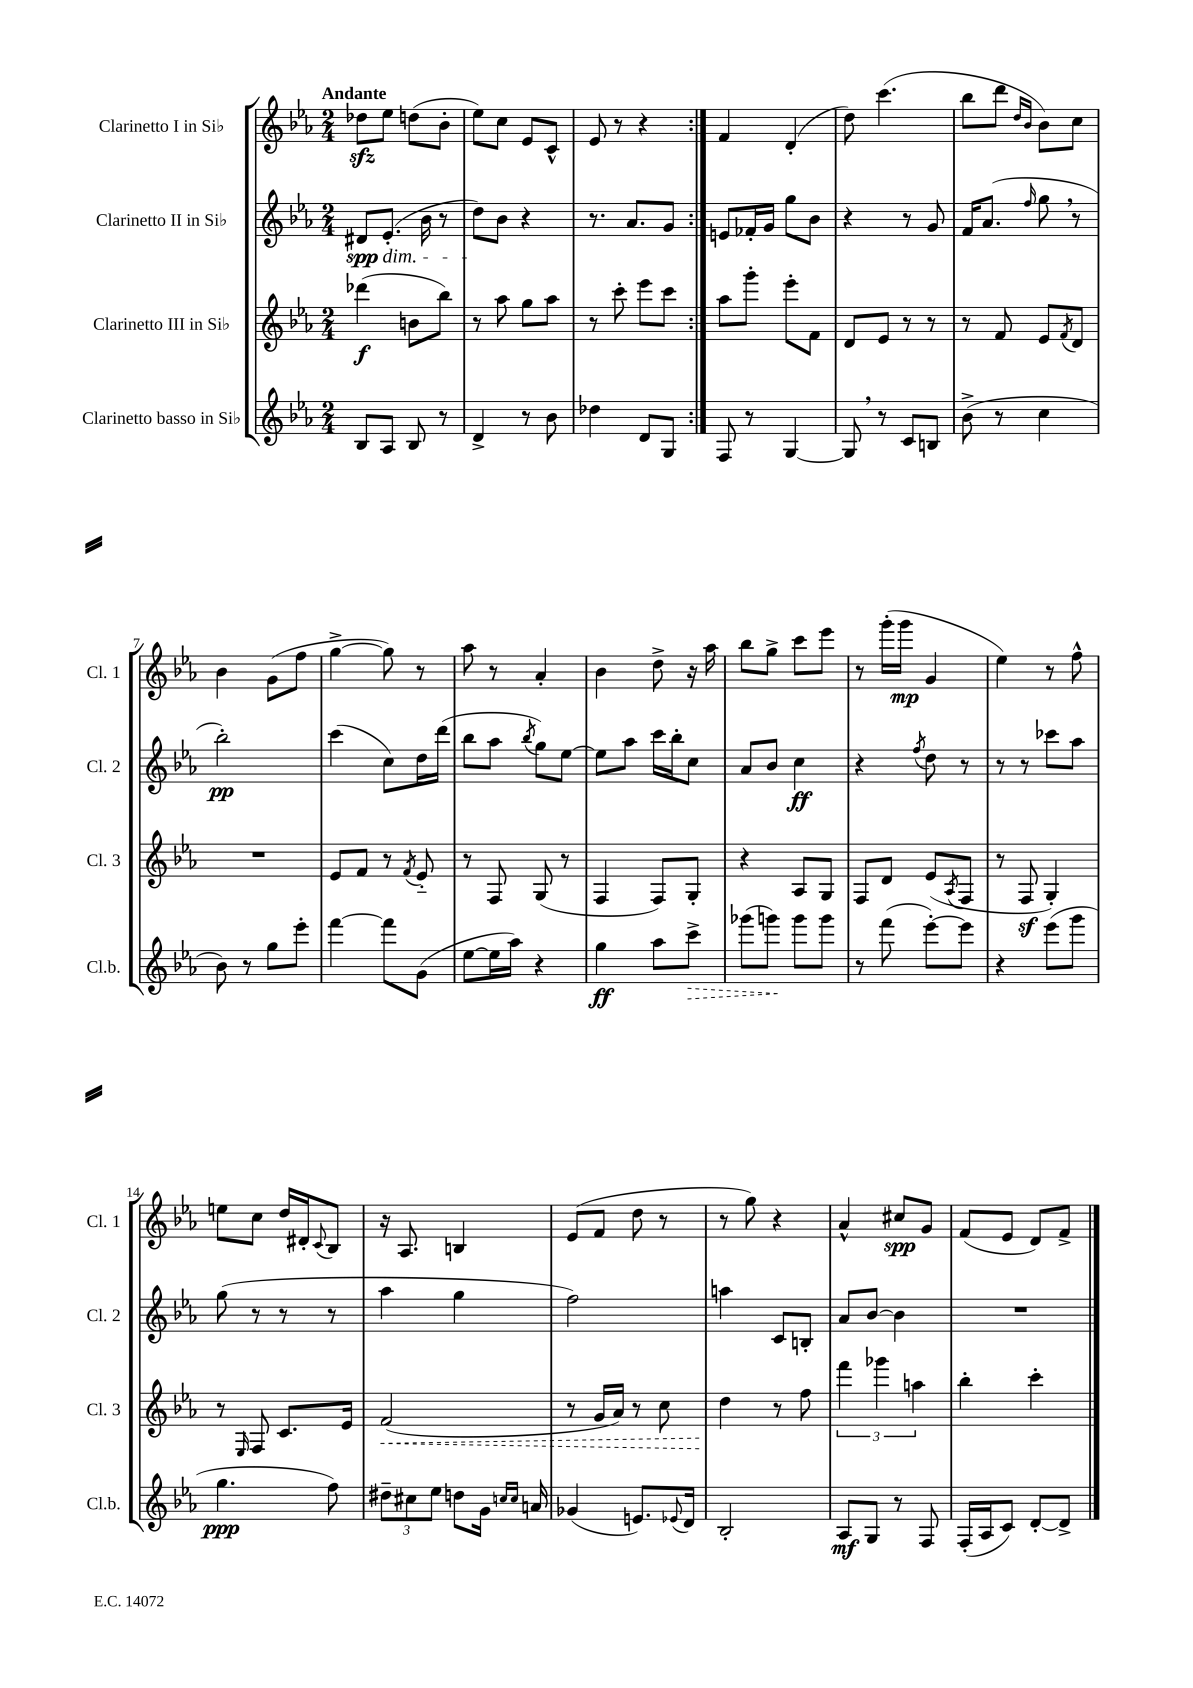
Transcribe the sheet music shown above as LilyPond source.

<<
\new StaffGroup <<
\new Staff = "s0" \with { instrumentName = "Clarinetto I in Sib" shortInstrumentName = "Cl. 1" } {
    \clef treble \key ees \major \numericTimeSignature \time 2/4 \tempo "Andante"
    \repeat volta 2 { des''8\sfz ees''8 d''8( bes'8-. |
    ees''8) c''8 ees'8 c'8-^ |
    ees'8 r8 r4 | }
    f'4 d'4-.( |
    d''8) c'''4.( |
    bes''8 d'''8 \grace { d''16 bes'16 } bes'8) c''8 |
    bes'4 g'8( f''8 |
    g''4~-> g''8) r8 |
    aes''8 r8 aes'4-. |
    bes'4 d''8-> r16 aes''16 |
    bes''8 g''8-> c'''8 ees'''8 |
    r8 g'''16-.( g'''16\mp g'4 |
    ees''4) r8 f''8-^ |
    e''8 c''8 d''16 dis'16-. \appoggiatura { c'8 } bes8 |
    r16 aes8. b4 |
    ees'8( f'8 d''8 r8 |
    r8 g''8) r4 |
    aes'4-^ cis''8\spp g'8 |
    f'8( ees'8 d'8) f'8-> \bar "|." |
}
\new Staff = "s1" \with { instrumentName = "Clarinetto II in Sib" shortInstrumentName = "Cl. 2" } {
    \clef treble \key ees \major \numericTimeSignature \time 2/4
    \repeat volta 2 { dis'8\spp\dim ees'8.-.( bes'16 r8 |
    d''8\!) bes'8 r4 |
    r8. aes'8. g'8 | }
    e'8 fes'16-. g'16 g''8 bes'8 |
    r4 r8 g'8 |
    f'16 aes'8.( \grace { f''16 } g''8 \breathe r8 |
    bes''2-.\pp) |
    c'''4( c''8) d''16 d'''16( |
    bes''8 aes''8 \acciaccatura { bes''8 } g''8) ees''8~ |
    ees''8 aes''8 c'''16 bes''16-. c''8 |
    aes'8 bes'8 c''4\ff |
    r4 \acciaccatura { f''8 } d''8 r8 |
    r8 r8 ces'''8 aes''8 |
    g''8( r8 r8 r8 |
    aes''4 g''4 |
    f''2) |
    a''4 c'8 b8-. |
    aes'8 bes'8~ bes'4 |
    R2 \bar "|." |
}
\new Staff = "s2" \with { instrumentName = "Clarinetto III in Sib" shortInstrumentName = "Cl. 3" } {
    \clef treble \key ees \major \numericTimeSignature \time 2/4
    \repeat volta 2 { des'''4\f( b'8 bes''8) |
    r8 aes''8 g''8 aes''8 |
    r8 c'''8-. ees'''8 c'''8 | }
    aes''8 g'''8-. ees'''8-. f'8 |
    d'8 ees'8 r8 r8 |
    r8 f'8 ees'8 \acciaccatura { f'8 } d'8 |
    R2 |
    ees'8 f'8 r8 \acciaccatura { f'8 } ees'8-_ |
    r8 f8 g8( r8 |
    f4 f8) g8-. |
    r4 aes8 g8 |
    f8 d'8 ees'8( \acciaccatura { aes8 } f8 |
    r8 f8\sf g4-.) |
    r8 \grace { ees16 } f8 c'8. ees'16 |
    \once \override Hairpin.style = #'dashed-line f'2\<( |
    r8 g'16 aes'16) r8 c''8 |
    d''4\! r8 f''8 |
    \tuplet 3/2 { f'''4 ges'''4 a''4 } |
    bes''4-. c'''4-. \bar "|." |
}
\new Staff = "s3" \with { instrumentName = "Clarinetto basso in Sib" shortInstrumentName = "Cl.b." } {
    \clef treble \key ees \major \numericTimeSignature \time 2/4
    \repeat volta 2 { bes8 aes8 bes8 r8 |
    d'4-> r8 bes'8 |
    des''4 d'8 g8 | }
    f8 r8 g4~ |
    g8 \breathe r8 c'8 b8 |
    bes'8->( r8 c''4 |
    bes'8) r8 g''8 ees'''8-. |
    f'''4~ f'''8 g'8( |
    ees''8~ ees''16 aes''16) r4 |
    g''4\ff aes''8 \once \override Hairpin.style = #'dashed-line c'''8->\> |
    ges'''8( g'''8\!) g'''8 g'''8 |
    r8 f'''8( ees'''8~-.) ees'''8 |
    r4 ees'''8( g'''8 |
    g''4.\ppp f''8) |
    \tuplet 3/2 { dis''8-- cis''8 ees''8 } d''8 g'16 \grace { c''16 c''16 } a'16 |
    ges'4( e'8.) \appoggiatura { ees'8 } d'16 |
    bes2-. |
    aes8\mf g8 r8 f8 |
    f16-.( aes16 c'8) d'8~-. d'8-> \bar "|." |
}
>>
>>
